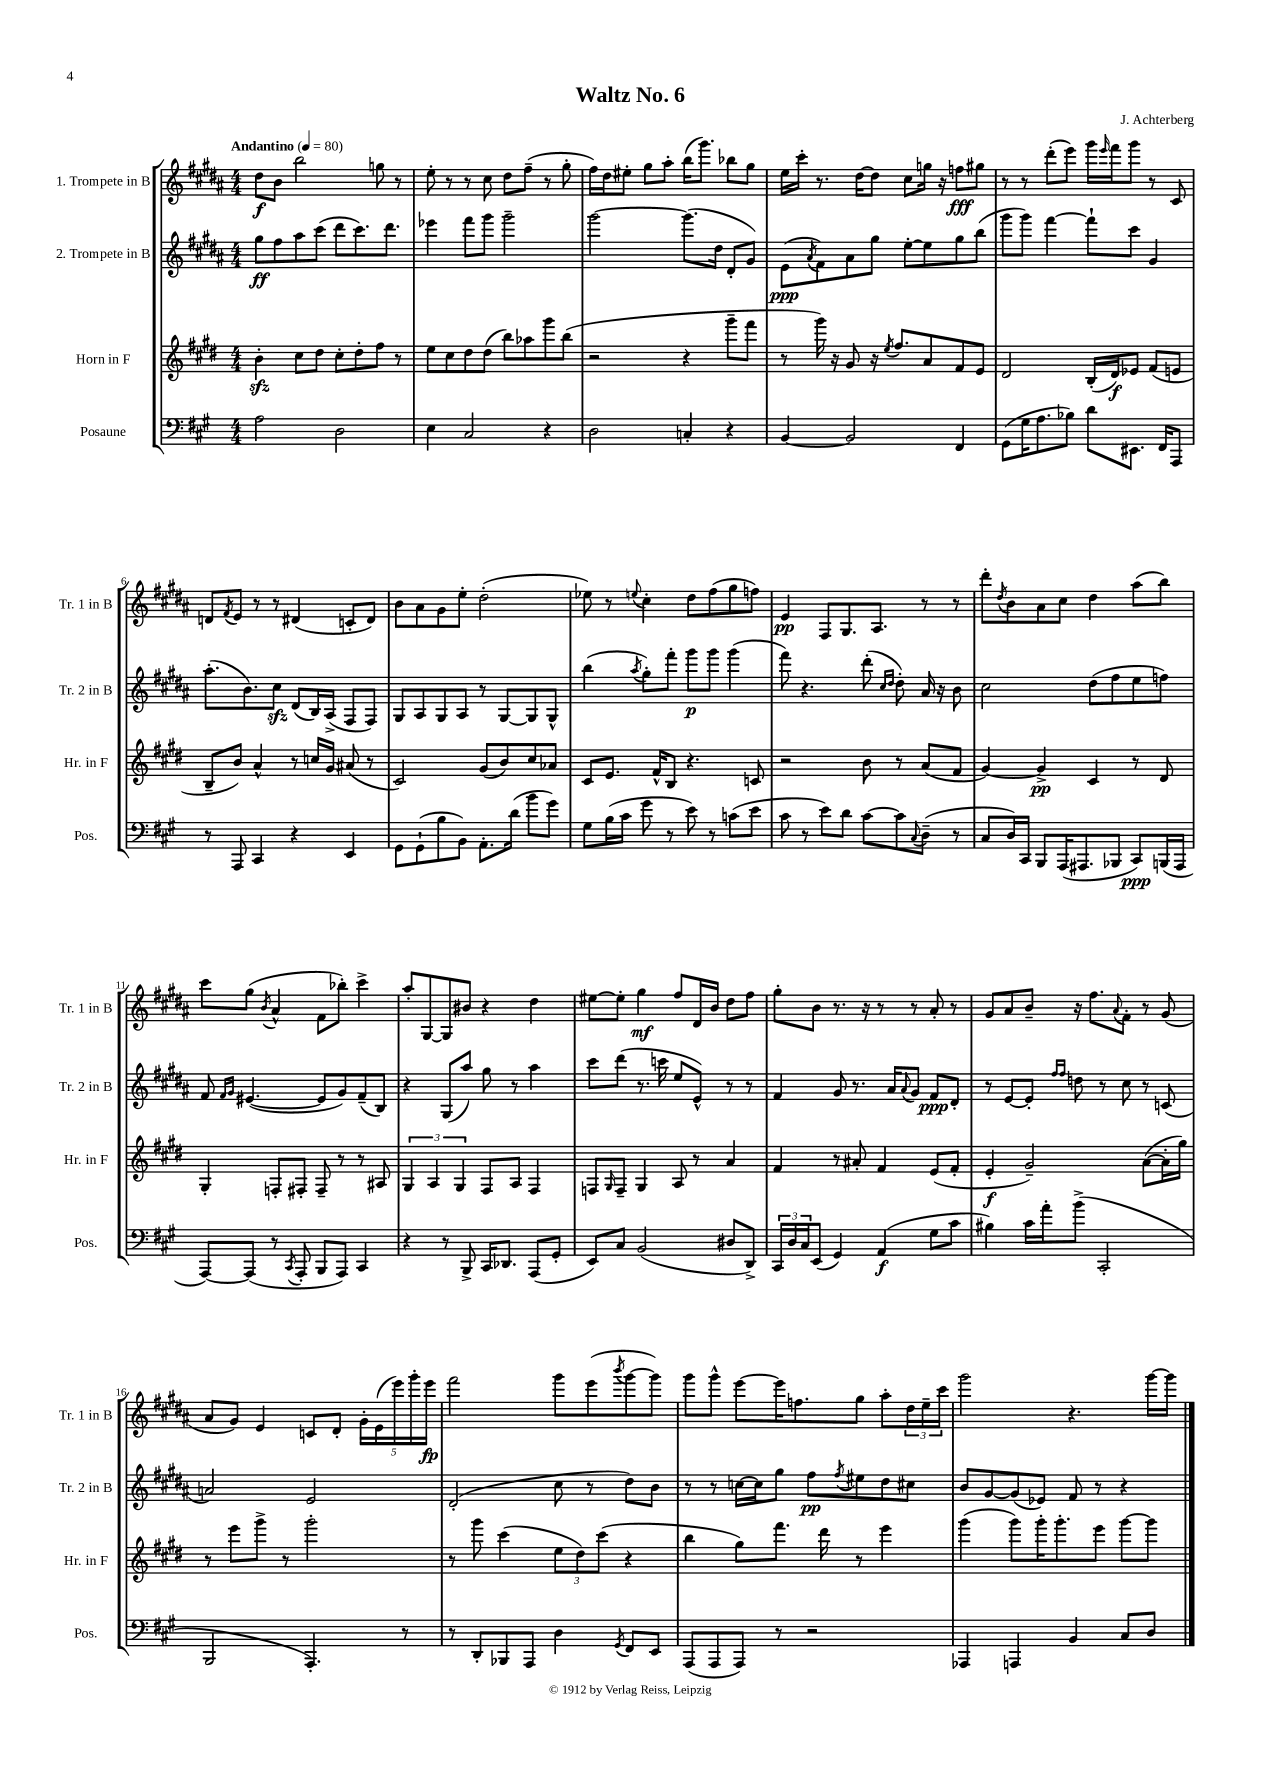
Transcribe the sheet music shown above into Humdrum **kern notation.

**kern	**kern	**kern	**kern
*staff4	*staff3	*staff2	*staff1
*clefF4	*clefG2	*clefG2	*clefG2
*k[f#c#g#]	*k[f#c#g#d#]	*k[f#c#g#d#a#]	*k[f#c#g#d#a#]
*M4/4	*M4/4	*M4/4	*M4/4
*MM80	*MM80	*MM80	*MM80
2A\	4b'\	8gg#\L	8dd#\L
.	.	8ff#\	8b\J
.	8cc#\L	8aa#\	2bb\
.	8dd#\J	(8ccc#\J	.
2D\	8cc#'\L	8ddd#\L	.
.	8dd#'\	8.ccc#\)	.
.	8ff#\J	.	8gg\
.	.	8.ddd#\J	.
.	8r	.	8r
=	=	=	=
4E\	8ee\L	4eee-\	8ee'\
.	8cc#\	.	8r
2C#/	8dd#\	8fff#\L	8r
.	(8dd#\J	8ggg#\J	8cc#\
.	8bb\L)	2ggg#~\	8dd#\L
.	8aa-\	.	(8ff#~\J
4r	8ggg#\	.	8r
.	(8bb\J	.	8gg#'\
=	=	=	=
2D\	2r	[2ggg#\	16ff#\LL)
.	.	.	16dd#\J
.	.	.	8ee#'\J
.	.	.	8gg#\L
.	.	.	8aa#'\J
4C'/	4r	(8.ggg#\]L	(16bb\LK
.	.	.	8.ggg#\J)
.	.	16dd#\Jk	.
4r	8ggg#~\L	8d#'/L	8bb-\L
.	8fff#\J	8g#/J)	8gg#\J
=	=	=	=
[4BB/	8r	(8e\L	16ee\LL
.	.	.	16ccc#'\JJ
.	.	8qa#/	.
.	16ggg#\)	8f#\)	8.r
.	16r	.	.
2BB/]	8g#/	8a#\	.
.	.	.	[16dd#\LK
.	16r	8gg#\J	8dd#\]J
.	8qee/	.	.
.	8.ff#/L	.	.
.	.	[8ee'\L	8cc#\L
.	8a/	8ee\]	16gg\Jk
.	.	.	16r
4FF#/	8f#/	8gg#\	8ff\L
.	8e/J	(8bb\J	8gg#\J
=	=	=	=
(8GG#\L	2d#/	8ggg#\L	8r
16G#\K	.	8ggg#\J)	8r
8.A\	.	.	.
.	.	[4fff#\	(8ddd#'\L
8B-\J)	.	.	8eee\J)
8d\L	(16B'/LL	8fff#`\]L	16ggg#\LL
.	.	.	16qqeee/
.	16d#/J)	.	16fff#\J
8.EE#\J	8e-/J	8ccc#\J	8ggg#\J
.	(8f#/L	4g#/	8r
16FF#/LK	.	.	.
8AAA/J	8e/J	.	8c#/
=	=	=	=
8r	8B~/L	(8.aa#'\L	8d/L
.	.	.	8qf#/
8AAA/	8b/J)	.	8e/J
.	.	8.b\)	.
4CC#/	4a^^/	.	8r
.	.	8cc#\J	8r
4r	8r	(8d#/L	(4d#/
.	16cc/LL	16B/L)	.
.	16g#/JJ	(16A#^/JJ	.
4EE/	(8a#/	8F#/L	8c'/L
.	8r	8F#/J)	8d#/J)
=	=	=	=
8GG#\L	2c#/)	8G#/L	8b\L
(8GG#`\	.	8A#/	8a#\
8B\	.	8G#/	8g#\
8BB\J)	.	8A#/J	8ee'\J
8.AA'\L	(8g#/L	8r	(2dd#'\
.	8b/)	[8G#/L	.
(16d\Jk	.	.	.
8b\L	8cc#/	8G#/]	.
8g#\J)	8a-/J	8G#^^/J	.
=	=	=	=
8G#\L	8c#/L	(4bb\	8ee-\)
(16B\L	8.e/J	.	8r
16c#\JJ	.	.	.
.	.	8qaa#/	8qqee/
8g#\	.	8gg#'\L)	4cc#'\
.	16f#^^/LK	.	.
8r	8B/J	8fff#'\J	.
8e\)	4.r	8ggg#\L	8dd#\L
8r	.	8ggg#\J	(8ff#\
(8c\L	.	(4ggg#\	8gg#\
8e\J	8c/	.	8ff\J)
=	=	=	=
8c#\	2r	8fff#\)	4e/
8r	.	4.r	.
8e\L)	.	.	8F#/L
8d\J	.	.	8.G#/
[8c#\L	8b\	(8ddd#'\	.
.	.	.	8.A#/J
.	.	16qqcc#/LL	.
.	.	16qqdd#/JJ	.
8c#\]	8r	8dd#'\)	.
8qqC#/	.	.	.
(8D~\J	(8a/L	16a#/	8r
.	.	16r	.
8r	8f#/J	8b\	8r
=	=	=	=
8C#/L	[4g#/)	2cc#\	8ddd#'\L
.	.	.	8qdd#/
16D/L)	.	.	8b\
16CC#/JJ	.	.	.
8BBB/L	4g#^/]	.	8a#\
(16AAA/K	.	.	8cc#\J
8.AAA#/	.	.	.
.	4c#/	(8dd#\L	4dd#\
8BBB-/J	.	8ff#\	.
8CC#/L)	8r	8ee\	(8aa#\L
(16BBB/L	8d#/	8ff\J)	8bb\J)
16AAA#/JJ	.	.	.
=	=	=	=
[8AAA/L)	4G#'/	8f#/	8ccc#\L
.	.	16qqf#/LL	.
.	.	16qqg#/JJ	.
(8AAA/]J	.	([4.e#/	(8gg#\J
.	.	.	8qb/
8r	8F'/L	.	4a#^^/
8qCC#/	.	.	.
8AAA'/	8F#'/J	.	.
8BBB/L	8F#~/	8e#/]L	8f#\L
8AAA/J)	8r	8g#/)	8bb-'\J)
4CC#/	8r	(8f#~/	4ccc#^\
.	8A#/	8B/J)	.
=	=	=	=
4r	6G#/	4r	8aa#'/L
.	.	.	[8G#/
.	6A/	.	.
8r	.	(8G#/L	8G#/]
.	6G#/	.	.
8BBB^/	.	8aa#/J)	8b#/J
16CC#/LK	8F#/L	8gg#\	4r
8.DD-/J	.	.	.
.	8A/J	8r	.
(8AAA/L	4F#/	4aa#\	4dd#\
8GG#'/J	.	.	.
=	=	=	=
8EE/L)	8F/L	8ccc#\L	[8ee#\L
.	16qqG#/	.	.
8C#/J	8F~/J	(8ddd#\J	8ee#'\]J
(2BB/	4G#/	8.r	4gg#\
.	.	16ccc\	.
.	8A/	8ee/L	8ff#/L
.	8r	8e^^/J)	16d#/L
.	.	.	16b/JJ
8D#/L	4a/	8r	8dd#\L
8DD^/J)	.	8r	8ff#\J
=	=	=	=
24CC#/LL	4f#/	4f#/	8gg#'\L
24D/	.	.	.
24C#/J	.	.	.
(8EE/J	.	.	8b\J
4GG#/)	8r	8g#/	8.r
.	8a#'/	8.r	.
.	.	.	16r
(4AA/	4f#/	.	8r
.	.	16a#/LK	.
.	.	8qqa#/	.
.	.	8g#/J	8r
8G#\L	(8e/L	8f#/L	8a#'/
8c#\J	8f#'/J	8d#'/J	8r
=	=	=	=
4B#\)	4e'/	8r	8g#/L
.	.	[8e/L	8a#/
16c#\LL	2g#~/)	8e'/]J	8b~/J
16a'\J	.	.	.
.	.	16qqff#/LL	.
.	.	16qqff#/JJ	.
(8b^\J	.	8dd\	16r
.	.	.	8.ff#\L
2CC#'/	.	8r	.
.	.	.	8qqa#/
.	.	8cc#\	8f#'\J
.	([8a\L	8r	8r
.	16a'\]L	(8c/	(8g#/
.	16gg#\JJ)	.	.
=	=	=	=
2BBB/	8r	2a/)	8a#/L
.	8eee\L	.	8g#/J)
.	8ggg#^\J	.	4e/
.	8r	.	.
4.AAA'/)	2ggg#'\	2e/	8c/L
.	.	.	8d#'/J
.	.	.	20g#'\LL
.	.	.	(20e\
.	.	.	20eee\)
8r	.	.	.
.	.	.	20ggg#'\
.	.	.	20eee\JJ
=	=	=	=
8r	8r	(2d#'/	2fff#\
8DD'/L	8ggg#\	.	.
8BBB-/	(4ccc#\	.	.
8AAA/J	.	.	.
4D\	12ee\L	8cc#\	8ggg#\L
.	12dd#\)	.	.
.	.	8r	(8eee\
.	(12ccc#\J	.	.
8qGG#/	.	.	8qbbb/
8FF#/L	4r	8dd#\L)	[8ggg#\
8EE/J	.	8b\J	8ggg#\]J)
=	=	=	=
(8AAA/L	4bb\	8r	8ggg#\L
8AAA/	.	8r	8ggg#^^\J
8AAA/J)	8gg#\L)	[16cc\LL	[8eee\L
.	.	16cc\]J	.
8r	8.fff#\J	8gg#\J	16eee\]K
.	.	.	8.ff\
2r	.	8ff#\L	.
.	16ddd#\	.	.
.	.	8qff#/	.
.	8r	8ee#\	8gg#\J
.	4eee\	8dd#\	8aa#'\L
.	.	8cc#\J	24dd#\L
.	.	.	24ee~\
.	.	.	24ccc#\JJ
=	=	=	=
4AAA-/	(4ggg#\	8b/L	2ggg#\
.	.	[8g#/	.
4AAA/	8ggg#\L)	(8g#/]	.
.	16ggg#'\K	8e-/J)	.
.	8.ggg#'\	.	.
4BB/	.	8f#/	4.r
.	8eee\J	8r	.
8C#/L	[8ggg#\L	4r	.
8D/J	8ggg#\]J	.	[16ggg#\LL
.	.	.	16ggg#\]JJ
==	==	==	==
*-	*-	*-	*-
